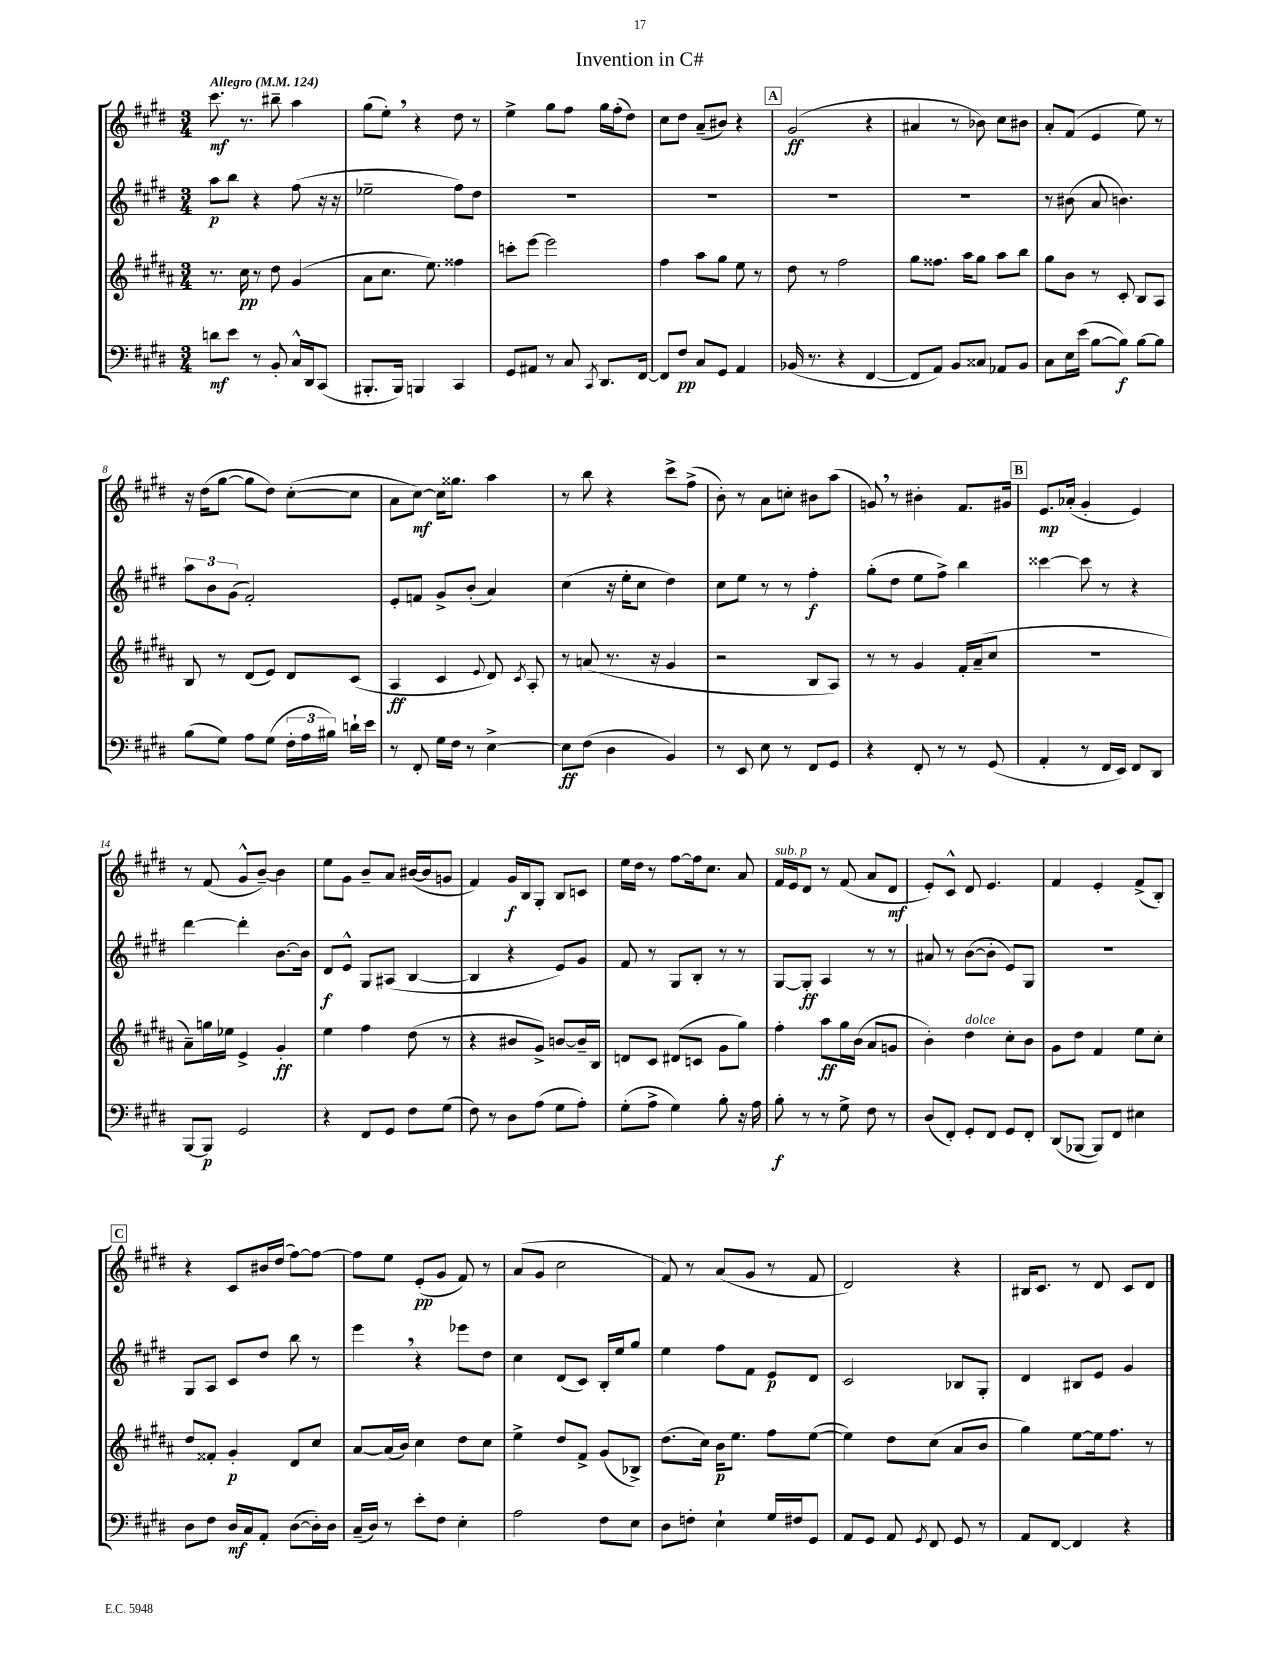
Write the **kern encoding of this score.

**kern	**dynam	**kern	**dynam	**kern	**dynam	**kern	**dynam
*part4	*part4	*part3	*part3	*part2	*part2	*part1	*part1
*staff4	*staff4	*staff3	*staff3	*staff2	*staff2	*staff1	*staff1
*clefF4	*	*clefG2	*	*clefG2	*	*clefG2	*
*k[f#c#g#d#]	*	*k[f#c#g#d#a#]	*	*k[f#c#g#d#]	*	*k[f#c#g#d#]	*
*M3/4	*	*M3/4	*	*M3/4	*	*M3/4	*
*MM124	*	*MM124	*	*MM124	*	*MM124	*
=1	=1	=1	=1	=1	=1	=1	=1
!	!	!	!	!	!	!LO:TX:a:B:t=Allegro	!
8dn\L	mf	8.r	.	8aa\L	p	8.ccc#\	mf
8e\J	.	.	.	8bb\J	.	.	.
.	.	16cc#\	pp	.	.	8.r	.
8r	.	8r	.	4r	.	.	.
8BB'/	.	8dd#\	.	.	.	8bb#X~\	.
16C#^^/LL	.	(4g#/	.	(8ff#\	.	4aa\	.
16DD#/J	.	.	.	.	.	.	.
(8CC#/J	.	.	.	16r	.	.	.
.	.	.	.	16r	.	.	.
=2	=2	=2	=2	=2	=2	=2	=2
8.BBB#X'/L	.	8a#\L	.	2ee-X~\	.	(8gg#\L	.
.	.	8.cc#\J	.	.	.	8ee',\J)	.
16BBB#/Jk)	.	.	.	.	.	.	.
4BBBn/	.	.	.	.	.	4r	.
.	.	8.ee\)	.	.	.	.	.
4CC#/	.	4ff##X\	.	8ff#\L)	.	8dd#\	.
.	.	.	.	8dd#\J	.	8r	.
=3	=3	=3	=3	=3	=3	=3	=3
8GG#/L	.	8cccn'\L	.	2.r	.	4ee^\	.
8AA#X/J	.	[8eee\J	.	.	.	.	.
8r	.	2eee\]	.	.	.	8gg#\L	.
8C#/	.	.	.	.	.	8ff#\J	.
8qCC#/	.	.	.	.	.	.	.
8.DD#/L	.	.	.	.	.	16gg#\LL	.
.	.	.	.	.	.	(16ff#'\J	.
.	.	.	.	.	.	8dd#\J)	.
[16FF#/Jk	.	.	.	.	.	.	.
=4	=4	=4	=4	=4	=4	=4	=4
8FF#/L]	.	4ff#\	.	2.r	.	8cc#\L	.
8F#/J	pp	.	.	.	.	8dd#\J	.
8C#/L	.	8aa#\L	.	.	.	(8a~/L	.
8GG#/J	.	8gg#\J	.	.	.	8b#X/J)	.
4AA/	.	8ee\	.	.	.	4r	.
.	.	8r	.	.	.	.	.
!!LO:REH:place=s1:t=A
=5	=5	=5	=5	=5	=5	=5	=5
(16BB-X/	.	8dd#\	.	2.r	.	(2g#/	ff
8.r	.	.	.	.	.	.	.
.	.	8r	.	.	.	.	.
4r	.	2ff#\	.	.	.	.	.
[4FF#/	.	.	.	.	.	4r	.
=6	=6	=6	=6	=6	=6	=6	=6
8FF#/L]	.	8gg#\L	.	2.r	.	4a#X/	.
8AA/J)	.	8.ff##X\J	.	.	.	.	.
8BB/L	.	.	.	.	.	8r	.
.	.	16aa#\KL	.	.	.	.	.
8C##X/J	.	8gg#\J	.	.	.	8b-X\)	.
8AA-X/L	.	8aa#\L	.	.	.	8cc#\L	.
8BB/J	.	8bb\J	.	.	.	8b#X\J	.
=7	=7	=7	=7	=7	=7	=7	=7
8C#\L	.	8gg#\L	.	8r	.	8a'/L	.
16E\L	.	8b\J	.	(8b#X\	.	(8f#/J	.
(16e\JJ	.	.	.	.	.	.	.
[8B\L	.	8r	.	8a/	.	4e/	.
8B\J])	f	8c#'/	.	4.bn\)	.	.	.
[8B\L	.	8B/L	.	.	.	8ee\)	.
8B\J]	.	8A#/J	.	.	.	8r	.
!!LO:LB:g=z
=8	=8	=8	=8	=8	=8	=8	=8
(8B\L	.	8B/	.	12aa\L	.	16r	.
.	.	.	.	.	.	(16dd#\KL	.
.	.	.	.	12b\	.	.	.
8G#\J)	.	8r	.	.	.	[8gg#\J	.
.	.	.	.	(12g#\J	.	.	.
8A\L	.	(8d#/L	.	2f#'/)	.	8gg#\L]	.
(8G#\J	.	8e/J)	.	.	.	8dd#\J)	.
24F#'\LL	.	8d#/L	.	.	.	([8cc#'\L	.
24A\	.	.	.	.	.	.	.
24B#X\JJ)	.	.	.	.	.	.	.
16dn`\LL	.	(8c#/J	.	.	.	8cc#\J]	.
16e\JJ	.	.	.	.	.	.	.
=9	=9	=9	=9	=9	=9	=9	=9
8r	.	4A#/	ff	8e'/L	.	8a\L	.
8FF#'/	.	.	.	8fn/J	.	[8cc#\J)	mf
16G#\LL	.	4c#/	.	8g#^/L	.	16cc#\KL]	.
16F#\JJ	.	.	.	.	.	8.gg##X\J	.
8r	.	.	.	(8b'/J	.	.	.
.	.	8qqe/	.	.	.	.	.
[4E^\	.	8d#/)	.	4a/)	.	4aa\	.
.	.	8qc#/	.	.	.	.	.
.	.	8A#'/	.	.	.	.	.
=10	=10	=10	=10	=10	=10	=10	=10
8E\L]	ff	8r	.	(4cc#\	.	8r	.
(8F#\J	.	(8an/	.	.	.	8bb\	.
4D#\	.	8.r	.	16r	.	4r	.
.	.	.	.	16ee'\KL	.	.	.
.	.	.	.	8cc#\J	.	.	.
.	.	16r	.	.	.	.	.
4BB/)	.	4g#/	.	4dd#\)	.	8ccc#^\L	.
.	.	.	.	.	.	(8ff#^\J	.
=11	=11	=11	=11	=11	=11	=11	=11
8r	.	2r	.	8cc#\L	.	8b'\)	.
8EE/	.	.	.	8ee\J	.	8r	.
8E\	.	.	.	8r	.	8a\L	.
8r	.	.	.	8r	.	8ccn'\J	.
8FF#/L	.	8B/L	.	4ff#'\	f	8b#X\L	.
8GG#/J	.	8A#/J)	.	.	.	(8aa\J	.
=12	=12	=12	=12	=12	=12	=12	=12
4r	.	8r	.	(8gg#'\L	.	8gn,/)	.
.	.	8r	.	8dd#\J	.	8r	.
8FF#'/	.	4g#/	.	8ee\L	.	4b#X'\	.
8r	.	.	.	8ff#^\J)	.	.	.
8r	.	16f#'/LL	.	4bb\	.	8.f#/L	.
.	.	(16a#~/J	.	.	.	.	.
(8GG#/	.	8cc#/J	.	.	.	.	.
.	.	.	.	.	.	16g#X/Jk	.
!!LO:REH:place=s1:t=B
=13	=13	=13	=13	=13	=13	=13	=13
4AA'/	.	2.r	.	[4ccc##X\	.	8.e/L	mp
.	.	.	.	.	.	(16a-X'/Jk	.
8r	.	.	.	8ccc##\]	.	4g#'/	.
16FF#/LL	.	.	.	8r	.	.	.
16EE/JJ)	.	.	.	.	.	.	.
8FF#/L	.	.	.	4r	.	4e/)	.
8DD#/J	.	.	.	.	.	.	.
!!LO:LB:g=z
=14	=14	=14	=14	=14	=14	=14	=14
[8BBB/L	.	8a#~\L)	.	[4ddd#\	.	8r	.
8BBB/J]	p	16ggn\L	.	.	.	(8f#/	.
.	.	16ee-X\JJ	.	.	.	.	.
2GG#/	.	4e^/	.	4ddd#'\]	.	8g#^^/L	.
.	.	.	.	.	.	[8b~/J)	.
.	.	4g#'/	ff	[8.b\L	.	4b\]	.
.	.	.	.	16b\Jk]	.	.	.
=15	=15	=15	=15	=15	=15	=15	=15
4r	.	4ee\	.	8d#/L	f	8ee\L	.
.	.	.	.	8e^^/J	.	8g#\J	.
8FF#/L	.	4ff#\	.	8G#/L	.	8b~/L	.
8GG#/J	.	.	.	(8A#X/J	.	8a/J	.
8F#\L	.	(8dd#\	.	[4B/	.	([16b#X/LL	.
.	.	.	.	.	.	16b#/J]	.
(8G#\J	.	8r	.	.	.	8gn/J	.
=16	=16	=16	=16	=16	=16	=16	=16
8F#\)	.	4r	.	4B/]	.	4f#/)	.
8r	.	.	.	.	.	.	.
8D#\L	.	8b#X/L	.	4r	.	16g#/LL	f
.	.	.	.	.	.	16B/J	.
(8A\J	.	8g#^/J)	.	.	.	8G#'/J	.
8G#\L	.	[8bn/L	.	8e/L)	.	8B/L	.
8A'\J)	.	16b~/L]	.	8g#/J	.	8cn/J	.
.	.	16B/JJ	.	.	.	.	.
=17	=17	=17	=17	=17	=17	=17	=17
(8G#'\L	.	8dn/L	.	8f#/	.	16ee\LL	.
.	.	.	.	.	.	16dd#\JJ	.
8A^\J	.	8c#/J	.	8r	.	8r	.
4G#\)	.	(8d#X/L	.	8G#/L	.	[8ff#\L	.
.	.	8cn/J	.	8B'/J	.	16ff#\k]	.
.	.	.	.	.	.	8.cc#\J	.
8B'\	.	8g#\L	.	8r	.	.	.
16r	.	8gg#\J)	.	8r	.	8a/	.
16A\	.	.	.	.	.	.	.
=18	=18	=18	=18	=18	=18	=18	=18
!	!	!	!	!	!	!LO:TX:a:i:t=sub. p	!
8B'\	f	4ff#'\	.	[8G#/L	.	16f#/LL	.
.	.	.	.	.	.	16e/J	.
8r	.	.	.	8G#'/J]	ff	8d#/J	.
8r	.	8aa#\L	ff	4A/	.	8r	.
8G#^\	.	16gg#\L	.	.	.	(8f#/	.
.	.	(16b\JJ	.	.	.	.	.
8F#\	.	8a#/L	.	8r	.	8a/L	.
8r	.	8gn/J	.	8r	.	8d#/J	mf
=19	=19	=19	=19	=19	=19	=19	=19
(8D#/L	.	4b'\)	.	8a#X/	.	8e'/L)	.
8FF#'/J)	.	.	.	8r	.	8c#^^/J	.
!	!	!LO:TX:a:i:t=dolce	!	!	!	!	!
8GG#'/L	.	4dd#\	.	([8b\L	.	8d#/	.
8FF#/J	.	.	.	8b'\J]	.	4.e/	.
8GG#/L	.	8cc#'\L	.	8e/L)	.	.	.
8FF#'/J	.	8b\J	.	8G#/J	.	.	.
=20	=20	=20	=20	=20	=20	=20	=20
(8DD#/L	.	8g#\L	.	2.r	.	4f#/	.
[8BBB-X/J	.	8dd#\J	.	.	.	.	.
8BBB-/L])	.	4f#/	.	.	.	4e'/	.
8FF#/J	.	.	.	.	.	.	.
4E#X\	.	8ee\L	.	.	.	(8f#^/L	.
.	.	8cc#'\J	.	.	.	8B'/J)	.
!!LO:LB:g=z
!!LO:REH:place=s1:t=C
=21	=21	=21	=21	=21	=21	=21	=21
8D#\L	.	8dd#/L	.	8G#/L	.	4r	.
8F#\J	.	8f##X'/J	.	8A/J	.	.	.
16D#/LL	mf	4g#'/	p	8c#/L	.	8c#/L	.
16C#/J	.	.	.	.	.	.	.
8AA'/J	.	.	.	8dd#/J	.	16b#X/L	.
.	.	.	.	.	.	(16dd#/JJ	.
([8D#\L	.	8d#/L	.	8bb\	.	[8ff#\L)	.
16D#'\L])	.	8cc#/J	.	8r	.	8ff#\J_	.
16D#\JJ	.	.	.	.	.	.	.
=22	=22	=22	=22	=22	=22	=22	=22
(16C#~/LL	.	[8a#/L	.	4eee,\	.	8ff#\L]	.
16D#/JJ)	.	.	.	.	.	.	.
8r	.	(16a#/L]	.	.	.	8ee\J	.
.	.	16b/JJ)	.	.	.	.	.
8e'\L	.	4cc#\	.	4r	.	(8e'/L	pp
8F#\J	.	.	.	.	.	8g#/J	.
4E'\	.	8dd#\L	.	8eee-X\L	.	8f#/)	.
.	.	8cc#\J	.	8dd#\J	.	8r	.
=23	=23	=23	=23	=23	=23	=23	=23
2A\	.	4ee^\	.	4cc#\	.	(8a/L	.
.	.	.	.	.	.	8g#/J	.
.	.	8dd#/L	.	(8d#/L	.	2cc#\	.
.	.	8f#^/J	.	8c#/J)	.	.	.
8F#\L	.	(8g#/L	.	16B'/LL	.	.	.
.	.	.	.	16ee/J	.	.	.
8E\J	.	8B-X^/J)	.	8gg#/J	.	.	.
=24	=24	=24	=24	=24	=24	=24	=24
8D#\L	.	(8.dd#\L	.	4ee\	.	8f#/)	.
8Fn'\J	.	.	.	.	.	8r	.
.	.	16cc#\Jk)	.	.	.	.	.
4E`\	.	16b\KL	p	8ff#\L	.	(8a/L	.
.	.	8.ee\J	.	.	.	.	.
.	.	.	.	8f#\J	.	8g#/J	.
16G#/LL	.	8ff#\L	.	8e/L	p	8r	.
16F#X/J	.	.	.	.	.	.	.
8GG#/J	.	([8ee\J	.	8d#/J	.	8f#/	.
=25	=25	=25	=25	=25	=25	=25	=25
8AA/L	.	4ee\])	.	2c#/	.	2d#/)	.
8GG#/J	.	.	.	.	.	.	.
8AA/	.	8dd#\L	.	.	.	.	.
8qGG#/	.	.	.	.	.	.	.
8FF#/	.	(8cc#\J	.	.	.	.	.
8GG#/	.	8a#/L	.	8B-X/L	.	4r	.
8r	.	8b/J	.	8G#'/J	.	.	.
=26	=26	=26	=26	=26	=26	=26	=26
8AA/L	.	4gg#\)	.	4d#/	.	16B#X/KL	.
.	.	.	.	.	.	8.c#/J	.
[8FF#/J	.	.	.	.	.	.	.
4FF#/]	.	[8ee\L	.	8B#X/L	.	8r	.
.	.	16ee\k]	.	8e/J	.	8d#/	.
.	.	8.ff#\J	.	.	.	.	.
4r	.	.	.	4g#/	.	8c#/L	.
.	.	8r	.	.	.	8d#/J	.
==	==	==	==	==	==	==	==
*-	*-	*-	*-	*-	*-	*-	*-
